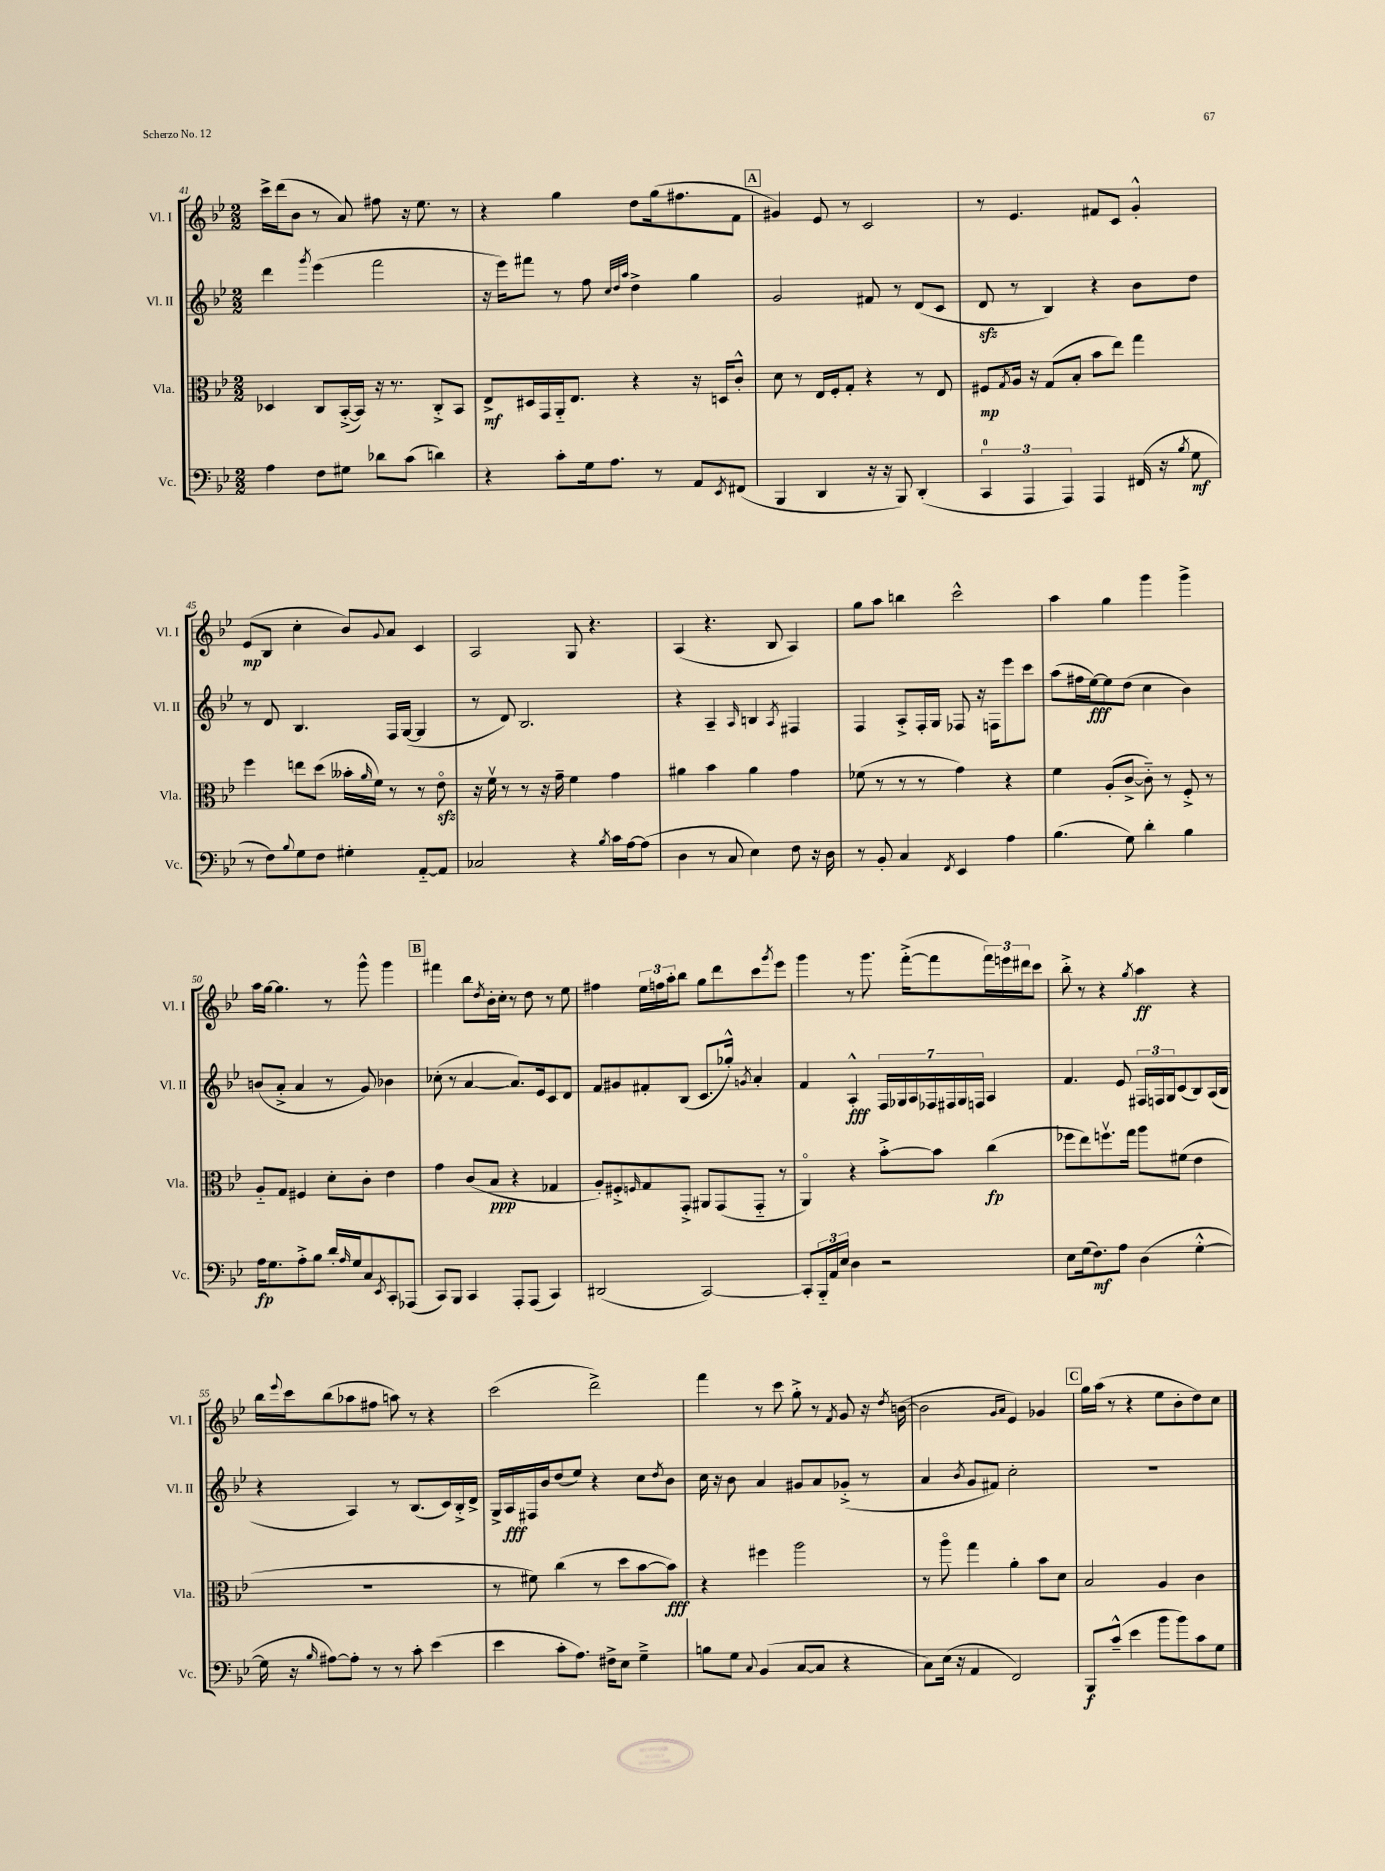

**kern	**dynam	**kern	**dynam	**kern	**dynam	**kern	**dynam
*part4	*part4	*part3	*part3	*part2	*part2	*part1	*part1
*staff4	*staff4	*staff3	*staff3	*staff2	*staff2	*staff1	*staff1
*I"Vc.	*	*I"Vla.	*	*I"Vl. II	*	*I"Vl. I	*
*I'Vc.	*	*I'Vla.	*	*I'Vl. II	*	*I'Vl. I	*
*clefF4	*	*clefC3	*	*clefG2	*	*clefG2	*
*k[b-e-]	*	*k[b-e-]	*	*k[b-e-]	*	*k[b-e-]	*
*M2/2	*	*M2/2	*	*M2/2	*	*M2/2	*
=41	=41	=41	=41	=41	=41	=41	=41
4A\	.	4D-X/	.	4ddd\	.	16ccc^\LL	.
.	.	.	.	.	.	(16ddd\J	.
.	.	.	.	.	.	8b-\J	.
.	.	.	.	8qggg/	.	.	.
8F\L	.	8C/L	.	(4eee-\	.	8r	.
8G#X\J	.	([16BB-'^/L	.	.	.	8a/)	.
.	.	16BB-/JJ])	.	.	.	.	.
8d-X\L	.	16r	.	2fff\	.	8ff#X\	.
.	.	8.r	.	.	.	.	.
(8c\J	.	.	.	.	.	16r	.
.	.	.	.	.	.	8.ee-\	.
4dn\)	.	8C'^/L	.	.	.	.	.
.	.	8BB-/J	.	.	.	8r	.
=42	=42	=42	=42	=42	=42	=42	=42
4r	.	8E-^/L	mf	16r	.	4r	.
.	.	.	.	16eee-\KL)	.	.	.
.	.	16D#X/L	.	8fff#X\J	.	.	.
.	.	16GG/	.	.	.	.	.
8c'\L	.	16AA/J	.	8r	.	4gg\	.
.	.	8.E-/J	.	.	.	.	.
16G\k	.	.	.	8ff\	.	.	.
8.A\J	.	.	.	.	.	.	.
.	.	.	.	32qqcc/LLL	.	.	.
.	.	.	.	32qqdd/	.	.	.
.	.	.	.	32qqaa/JJJ	.	.	.
.	.	4r	.	4dd^\	.	8dd\L	.
8r	.	.	.	.	.	(16gg\k	.
.	.	.	.	.	.	8.ff#X\	.
8AA/L	.	16r	.	4gg\	.	.	.
.	.	16Dn/KL	.	.	.	.	.
8qEE-/	.	.	.	.	.	.	.
(8FF#X/J	.	8c'^^/J	.	.	.	8f\J	.
!!LO:REH:place=s1:t=A
=43	=43	=43	=43	=43	=43	=43	=43
4BBB-/	.	8d\	.	2g/	.	4g#X/)	.
.	.	8r	.	.	.	.	.
4DD/	.	16E-/LL	.	.	.	8e-/	.
.	.	16F'/J	.	.	.	.	.
.	.	8G'/J	.	.	.	8r	.
16r	.	4r	.	8f#X/	.	2c/	.
16r	.	.	.	.	.	.	.
8BBB-/)	.	.	.	8r	.	.	.
(4DD'/	.	8r	.	(8d/L	.	.	.
.	.	8E-/	.	8c/J	.	.	.
=44	=44	=44	=44	=44	=44	=44	=44
6CC/	.	8F#X/L	mp	8dzz/	.	8r	.
.	.	8qG/	.	.	.	.	.
.	.	16A/Jk	.	8r	.	4.e-/	.
6AAA/	.	.	.	.	.	.	.
.	.	16r	.	.	.	.	.
.	.	(8G/L	.	4B-/)	.	.	.
6AAA/)	.	.	.	.	.	.	.
.	.	8B-'/J	.	.	.	.	.
4AAA/	.	8b-\L	.	4r	.	8f#X/L	.
.	.	8ee-\J)	.	.	.	8c/J	.
(16FF#X/	.	4gg\	.	8b-\L	.	4g'^^/	.
16r	.	.	.	.	.	.	.
8qB-/	.	.	.	.	.	.	.
8G\	mf	.	.	8dd\J	.	.	.
!!LO:LB:g=z
=45	=45	=45	=45	=45	=45	=45	=45
8r	.	4ff\	.	8r	.	(8e-/L	mp
8F\L)	.	.	.	8d/	.	8B-/J	.
8qqB-/	.	.	.	.	.	.	.
8G\	.	8een\L	.	4.B-/	.	4cc'\	.
8F\J	.	(8dd\J	.	.	.	.	.
4G#X'\	.	16b--X'\LL	.	.	.	8b-/L)	.
.	.	16qqa/	.	.	.	.	.
.	.	16f\JJ)	.	.	.	.	.
.	.	.	.	.	.	8qqg/	.
.	.	8r	.	16F/LL	.	8a/J	.
.	.	.	.	([16G/JJ	.	.	.
[8AA/L	.	8r	.	4G/]	.	4c/	.
8AA/J]	.	8e-zz\	.	.	.	.	.
=46	=46	=46	=46	=46	=46	=46	=46
2C-X/	.	16r	.	8r	.	2A/	.
.	.	16fv\	.	.	.	.	.
.	.	8r	.	8d/)	.	.	.
.	.	8r	.	2.B-/	.	.	.
.	.	16r	.	.	.	.	.
.	.	16g~\	.	.	.	.	.
4r	.	4f\	.	.	.	8G/	.
.	.	.	.	.	.	4.r	.
8qB-/	.	.	.	.	.	.	.
16c\LL	.	4g\	.	.	.	.	.
[16A\J	.	.	.	.	.	.	.
(8A\J]	.	.	.	.	.	.	.
=47	=47	=47	=47	=47	=47	=47	=47
4D\	.	4a#X\	.	4r	.	(4A/	.
8r	.	4b-\	.	4A~/	.	4.r	.
8C/	.	.	.	.	.	.	.
.	.	.	.	16qqA/	.	.	.
4E-\)	.	4a#\	.	4Bn/	.	.	.
.	.	.	.	.	.	8B-/	.
.	.	.	.	8qA/	.	.	.
8F\	.	4g\	.	4F#X/	.	4A/)	.
16r	.	.	.	.	.	.	.
16D\	.	.	.	.	.	.	.
=48	=48	=48	=48	=48	=48	=48	=48
8r	.	(8f-X\	.	4F/	.	8gg\L	.
8BB-'/	.	8r	.	.	.	8aa\J	.
4C/	.	8r	.	8A'^/L	.	4bbn\	.
.	.	8r	.	16F'/L	.	.	.
.	.	.	.	16G/JJ	.	.	.
8qFF/	.	.	.	.	.	.	.
4EE-/	.	4g\)	.	8F-X/	.	2ccc^^\	.
.	.	.	.	16r	.	.	.
.	.	.	.	16Fn\KL	.	.	.
4A\	.	4r	.	8eee-\	.	.	.
.	.	.	.	8ccc\J	.	.	.
=49	=49	=49	=49	=49	=49	=49	=49
(4.B-\	.	4f\	.	(8aa\L	.	4aa\	.
.	.	.	.	16ff#X\L	.	.	.
.	.	.	.	[16ee-\J)	fff	.	.
.	.	(8A'/L	.	8ee-\]	.	4gg\	.
8G\)	.	[8c^/J	.	(8dd\J	.	.	.
4d'\	.	8c\])	.	4cc\	.	4ggg\	.
.	.	8r	.	.	.	.	.
4B-\	.	8F'^/	.	4b-\)	.	4ggg^\	.
.	.	8r	.	.	.	.	.
!!LO:LB:g=z
=50	=50	=50	=50	=50	=50	=50	=50
16A\KL	fp	8A/L	.	(8bn/L	.	16aa\LL	.
8.G\	.	.	.	.	.	[16gg\JJ	.
.	.	8G/J	.	8a'^/J	.	4.gg\]	.
8A'^\	.	4F#X/	.	4a/	.	.	.
8B-\J	.	.	.	.	.	.	.
16d'/LL	.	8d'\L	.	8r	.	8r	.
16qqA/	.	.	.	.	.	.	.
16G/J	.	.	.	.	.	.	.
8C/	.	8c'\J	.	8g/)	.	8ggg^^\	.
8qEE-/	.	.	.	.	.	.	.
8CC'/	.	4e-\	.	4b-X\	.	4ggg\	.
(8AAA-X/J	.	.	.	.	.	.	.
!!LO:REH:place=s1:t=B
=51	=51	=51	=51	=51	=51	=51	=51
8CC/L)	.	4g\	.	(8cc-X'\	.	4fff#X\	.
8BBB-/J	.	.	.	8r	.	.	.
4CC/	.	(8c/L	.	[4a/	.	8bb-\L	.
.	.	.	.	.	.	8qdd/	.
.	.	8B-/J	ppp	.	.	16b-'\L	.
.	.	.	.	.	.	16cc'\JJ	.
8AAA'/L	.	4r	.	8.a/L])	.	8r	.
(8AAA/J	.	.	.	.	.	8dd\	.
.	.	.	.	16e-/k	.	.	.
4CC/)	.	4G-X/	.	8c/	.	8r	.
.	.	.	.	8d/J	.	8ee-\	.
=52	=52	=52	=52	=52	=52	=52	=52
(2DD#X/	.	8A'/L)	.	8f/L	.	4ff#X\	.
.	.	8F#X'^/	.	8g#X/	.	.	.
.	.	16qqFn/	.	.	.	.	.
.	.	8G/	.	8f#X'/	.	24ee-\LL	.
.	.	.	.	.	.	24ffn\	.
.	.	.	.	.	.	24aa'\J	.
.	.	8GG'^/J	.	(8B-/J	.	8bb-\J	.
[2CC/)	.	8AA#X/L	.	8.c/L	.	8gg\L	.
.	.	(8GG/	.	.	.	8ddd\	.
.	.	.	.	16gg-X'^^/Jk)	.	.	.
.	.	.	.	8qgn/	.	.	.
.	.	8GG/J	.	4a'/	.	8ccc\	.
.	.	.	.	.	.	8qggg/	.
.	.	8r	.	.	.	8eee-\J	.
=53	=53	=53	=53	=53	=53	=53	=53
8CC'/L]	.	4AA/)	.	4f/	.	4ggg\	.
24BBB-/L	.	.	.	.	.	.	.
24AA/	.	.	.	.	.	.	.
24E-/JJ	.	.	.	.	.	.	.
4D\	.	4r	.	4A'^^/	fff	8r	.
.	.	.	.	.	.	8.ggg\	.
2r	.	[8b-'^\L	.	28F/LL	.	.	.
.	.	.	.	28G-X/	.	.	.
.	.	.	.	.	.	([16fff'^\KL	.
.	.	.	.	28A/	.	.	.
.	.	.	.	28F-X/	.	.	.
.	.	8b-\J]	.	.	.	8fff\]	.
.	.	.	.	28F#X/	.	.	.
.	.	.	.	28G-/	.	.	.
.	.	.	.	28Fn/JJ	.	.	.
.	.	(4cc\	fp	4A/	.	24fff\L)	.
.	.	.	.	.	.	24eeen\	.
.	.	.	.	.	.	24ddd#X\J	.
.	.	.	.	.	.	8ccc\J	.
=54	=54	=54	=54	=54	=54	=54	=54
8E-\L	.	8ff-X\L	.	4.f/	.	8bb-'^\	.
(16G\k	.	8ee-\)	.	.	.	8r	.
8.F\)	mf	.	.	.	.	.	.
.	.	8.ffnv\	.	.	.	4r	.
8A\J	.	.	.	8e-/	.	.	.
.	.	16gg\Jk	.	.	.	.	.
.	.	.	.	.	.	8qgg/	.
(4D\	.	8aa\L	.	24F#X/LL	.	4aa\	ff
.	.	.	.	24Fn/	.	.	.
.	.	.	.	24G/J	.	.	.
.	.	(8f#X\J	.	(8c/	.	.	.
[4G'^^\	.	4e-\	.	8B-/)	.	4r	.
.	.	.	.	(16A/L	.	.	.
.	.	.	.	16B-/JJ	.	.	.
!!LO:LB:g=z
=55	=55	=55	=55	=55	=55	=55	=55
16G\]	.	1r	.	4r	.	16bb-\LL	.
.	.	.	.	.	.	8qqeee-/	.
16r	.	.	.	.	.	16ccc\J	.
16qqB-/	.	.	.	.	.	.	.
[8A#X\L)	.	.	.	.	.	(8bb-\	.
8A#'\J]	.	.	.	4A/)	.	8aa-X\	.
8r	.	.	.	.	.	8ff#X\J	.
8r	.	.	.	8r	.	8aan\)	.
8c'\	.	.	.	(8.B-/L	.	8r	.
(4e-\	.	.	.	.	.	4r	.
.	.	.	.	16c/L)	.	.	.
.	.	.	.	16B-'^/	.	.	.
.	.	.	.	16d^/JJ	.	.	.
=56	=56	=56	=56	=56	=56	=56	=56
4e-\	.	8r	.	16G^/LL	.	(2ccc\	.
.	.	.	.	16A/	fff	.	.
.	.	8f#X\)	.	16F#X/	.	.	.
.	.	.	.	16b-/J	.	.	.
8c'\L	.	(4cc\	.	(8dd/	.	.	.
8.A\J)	.	.	.	8ee-/J)	.	.	.
.	.	8r	.	4r	.	2ddd^\)	.
16F#X^\KL	.	.	.	.	.	.	.
8E-\J	.	8dd\L	.	.	.	.	.
4G~^\	.	[8b-\	.	8cc\L	.	.	.
.	.	.	.	8qdd/	.	.	.
.	.	8b-\J])	fff	8b-\J	.	.	.
=57	=57	=57	=57	=57	=57	=57	=57
8Bn\L	.	4r	.	16cc\	.	4fff\	.
.	.	.	.	16r	.	.	.
8G\J	.	.	.	8b-\	.	.	.
8qqC/	.	.	.	.	.	.	.
(4BB-/	.	4ff#X\	.	4a/	.	8r	.
.	.	.	.	.	.	8ccc\	.
[8C/L	.	2aa\	.	8g#X/L	.	8gg'^\	.
8C/J]	.	.	.	8a/	.	8r	.
.	.	.	.	.	.	8qf/	.
4r	.	.	.	(8g-X'^/J	.	8g/	.
.	.	.	.	8r	.	16r	.
.	.	.	.	.	.	8qdd/	.
.	.	.	.	.	.	([16bn\	.
=58	=58	=58	=58	=58	=58	=58	=58
8C\L)	.	8r	.	4a/	.	2b\]	.
(16E-\Jk	.	8aa\	.	.	.	.	.
16r	.	.	.	.	.	.	.
.	.	.	.	8qb-/	.	.	.
4AA/	.	4gg\	.	8g/L	.	.	.
.	.	.	.	8f#X/J)	.	.	.
.	.	.	.	.	.	16qqg/LL	.
.	.	.	.	.	.	16qqa/JJ	.
2FF/)	.	4a'\	.	2cc'\	.	4e-/)	.
.	.	8b-\L	.	.	.	4g-X/	.
.	.	8d\J	.	.	.	.	.
!!LO:REH:place=s1:t=C
=59	=59	=59	=59	=59	=59	=59	=59
8BBB-/L	f	2B-/	.	1r	.	16gg\LL	.
.	.	.	.	.	.	(16aa\JJ	.
(8c~^^/J	.	.	.	.	.	8r	.
4e-\	.	.	.	.	.	4r	.
8b-\L	.	4A/	.	.	.	8ee-\L	.
8b-\)	.	.	.	.	.	8b-'\	.
8c\	.	4c\	.	.	.	8dd\)	.
8G\J	.	.	.	.	.	8cc\J	.
==	==	==	==	==	==	==	==
*-	*-	*-	*-	*-	*-	*-	*-
